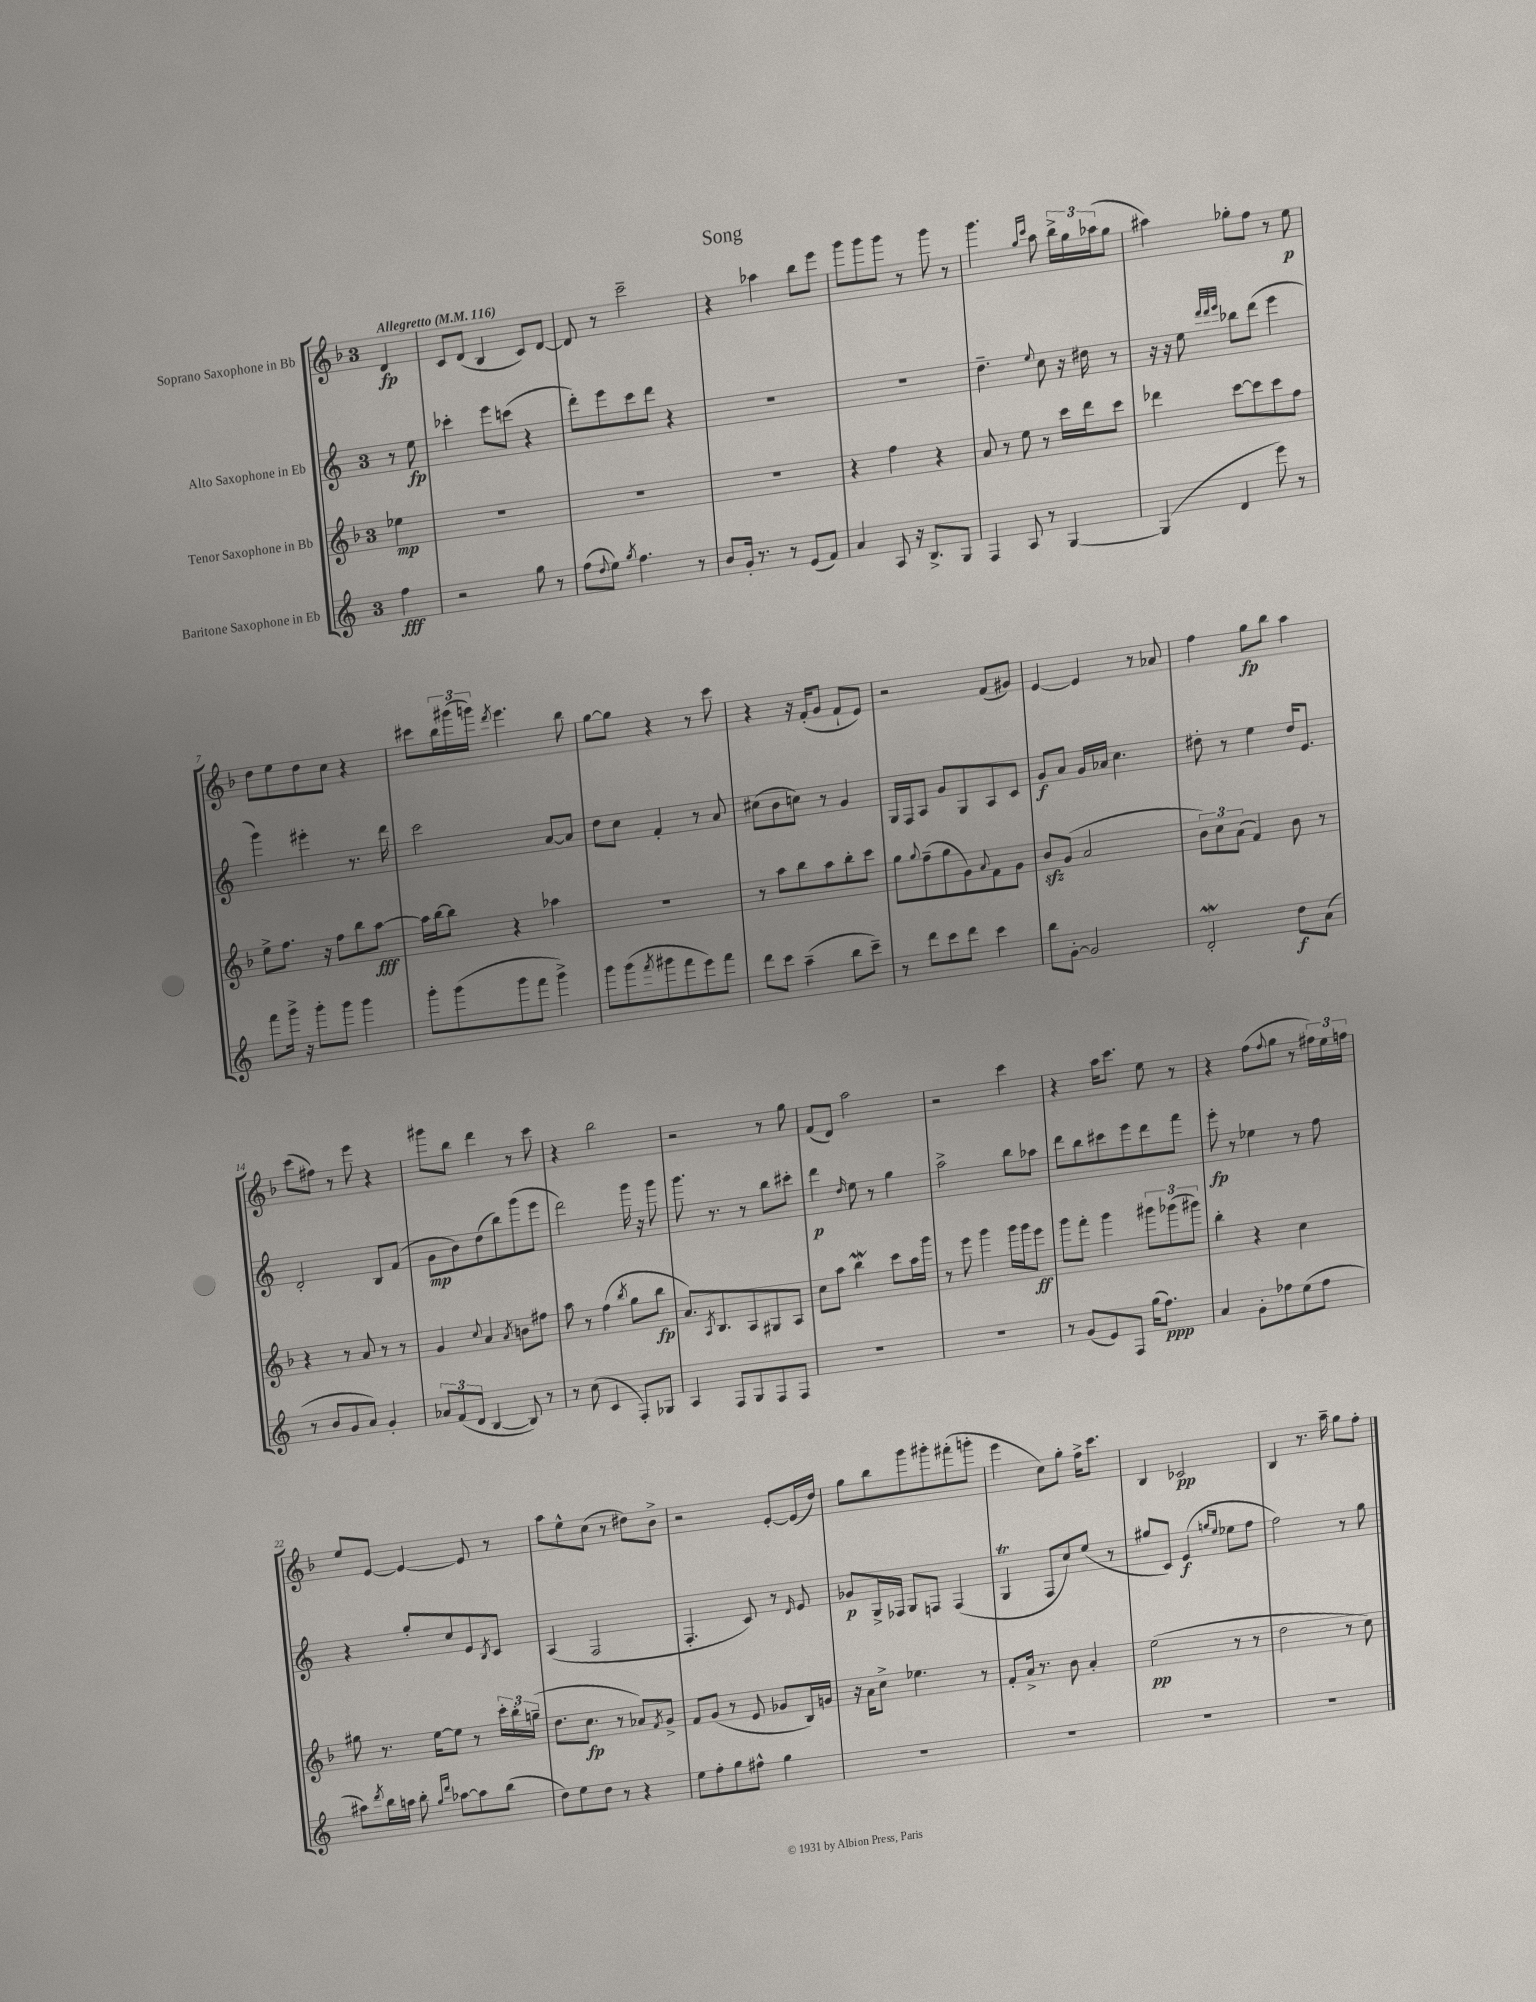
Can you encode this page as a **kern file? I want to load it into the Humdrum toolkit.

**kern	**dynam	**kern	**dynam	**kern	**dynam	**kern	**dynam
*part4	*part4	*part3	*part3	*part2	*part2	*part1	*part1
*staff4	*staff4	*staff3	*staff3	*staff2	*staff2	*staff1	*staff1
*I"Baritone Saxophone in Eb	*	*I"Tenor Saxophone in Bb	*	*I"Alto Saxophone in Eb	*	*I"Soprano Saxophone in Bb	*
*clefG2	*	*clefG2	*	*clefG2	*	*clefG2	*
*k[]	*	*k[b-]	*	*k[]	*	*k[b-]	*
*M3/4	*	*M3/4	*	*M3/4	*	*M3/4	*
*MM116	*	*MM116	*	*MM116	*	*MM116	*
=	=	=	=	=	=	=	=
!	!	!	!	!	!	!LO:TX:a:B:t=Allegretto	!
4ff\	fff	4ee-X\	mp	8r	.	4d/	fp
.	.	.	.	8ee\	fp	.	.
=1	=1	=1	=1	=1	=1	=1	=1
2r	.	2.r	.	4ccc-X'\	.	8c/L	.
.	.	.	.	.	.	(8d/J	.
.	.	.	.	8eee\L	.	4B-/	.
.	.	.	.	(8cccn\J	.	.	.
8gg\	.	.	.	4r	.	8c/L)	.
8r	.	.	.	.	.	[8d/J	.
=2	=2	=2	=2	=2	=2	=2	=2
(8ff\L	.	2.r	.	8ddd'\L)	.	8d/]	.
8qqdd/	.	.	.	.	.	.	.
8ee\J)	.	.	.	8eee\	.	8r	.
8qgg/	.	.	.	.	.	.	.
4.ff\	.	.	.	8ccc\	.	2ccc~\	.
.	.	.	.	8ddd\J	.	.	.
.	.	.	.	4r	.	.	.
8r	.	.	.	.	.	.	.
=3	=3	=3	=3	=3	=3	=3	=3
8b/L	.	2.r	.	2.r	.	4r	.
16g'/Jk	.	.	.	.	.	.	.
8.r	.	.	.	.	.	.	.
.	.	.	.	.	.	4aa-X\	.
8r	.	.	.	.	.	.	.
(8e/L	.	.	.	.	.	8bb-\L	.
8f/J)	.	.	.	.	.	8eee\J	.
=4	=4	=4	=4	=4	=4	=4	=4
4a/	.	4r	.	2.r	.	8ggg\L	.
.	.	.	.	.	.	8ggg\	.
8A/	.	4ff\	.	.	.	8ggg\J	.
16r	.	.	.	.	.	8r	.
8.B^/L	.	.	.	.	.	.	.
.	.	4r	.	.	.	8ggg\	.
8G/J	.	.	.	.	.	8r	.
=5	=5	=5	=5	=5	=5	=5	=5
4F/	.	8a/	.	4.dd~\	.	4.ggg\	.
.	.	8r	.	.	.	.	.
8A/	.	8ee\	.	.	.	.	.
.	.	.	.	.	.	16qqgg/LL	.
.	.	.	.	8qqee/	.	16qqccc/JJ	.
8r	.	8r	.	8cc\	.	8aa\	.
[4G/	.	16ccc\LL	.	16r	.	24bb-^\LL	.
.	.	.	.	.	.	24gg\	.
.	.	16ddd\J	.	16dd#X\	.	.	.
.	.	.	.	.	.	(24aa-X\J	.
.	.	8ccc\J	.	8r	.	8gg\J	.
=6	=6	=6	=6	=6	=6	=6	=6
(4G/]	.	4ddd-X\	.	16r	.	4aa#X\)	.
.	.	.	.	16r	.	.	.
.	.	.	.	8ee\	.	.	.
.	.	.	.	32qqddd/LLL	.	.	.
.	.	.	.	32qqddd/	.	.	.
.	.	.	.	32qqeee/JJJ	.	.	.
4d/	.	[8ccc\L	.	8bb-X\L	.	8gg-X'\L	.
.	.	8ccc\]	.	(8ddd\J	.	8ff\J	.
8eee\)	.	8ccc\	.	4eee\	.	8r	.
8r	.	8ff\J	.	.	.	8ee\	p
!!LO:LB:g=z
=7	=7	=7	=7	=7	=7	=7	=7
8fff\L	.	8ee^\L	.	4ggg\)	.	8dd\L	.
16ggg^\Jk	.	8.ff\J	.	.	.	8ee\	.
16r	.	.	.	.	.	.	.
8ggg'\L	.	.	.	4eee#X'\	.	8dd\	.
.	.	16r	.	.	.	.	.
8ggg\J	.	8ff\L	.	.	.	8cc\J	.
4ggg\	.	8bb-\	.	8.r	.	4r	.
.	.	[8aa\J	fff	.	.	.	.
.	.	.	.	16ddd\	.	.	.
=8	=8	=8	=8	=8	=8	=8	=8
8ggg'\L	.	16aa\LL]	.	2ccc\	.	8ccc#X\L	.
.	.	[16bb-\J	.	.	.	.	.
(8ggg\	.	8bb-\J]	.	.	.	24bb-\L	.
.	.	.	.	.	.	(24ggg#X\	.
.	.	.	.	.	.	24gggn\JJ)	.
.	.	.	.	.	.	8qddd/	.
8ggg\	.	4r	.	.	.	4.eee\	.
8fff\J	.	.	.	.	.	.	.
4ggg^\)	.	4aa-X\	.	[8a/L	.	.	.
.	.	.	.	8a/J]	.	8bb-\	.
=9	=9	=9	=9	=9	=9	=9	=9
8ggg\L	.	2.r	.	8dd\L	.	[8gg\L	.
(8ggg\	.	.	.	8cc\J	.	8gg\J]	.
8qfff/	.	.	.	.	.	.	.
8ggg#X\	.	.	.	4f'/	.	4r	.
8fff\	.	.	.	.	.	.	.
8eee\)	.	.	.	8r	.	8r	.
8fff\J	.	.	.	8a/	.	8ccc\	.
=10	=10	=10	=10	=10	=10	=10	=10
8ddd\L	.	8r	.	(8cc#X\L	.	4r	.
8ccc\J	.	8aa\L	.	8b\	.	.	.
(4aa~\	.	8bb-\	.	8ccn\J)	.	16r	.
.	.	.	.	.	.	(16f'/KL	.
.	.	8aa\	.	8r	.	8g/J	.
8bb\L	.	8bb-'\	.	4g/	.	8f`/L	.
8ccc~\J)	.	8ccc\J	.	.	.	8e/J)	.
=11	=11	=11	=11	=11	=11	=11	=11
8r	.	8gg\L	.	16G/LL	.	2r	.
.	.	.	.	16F/J	.	.	.
.	.	8qqgg/	.	.	.	.	.
8ddd\L	.	(8ff~\	.	8A/J	.	.	.
8ccc\	.	8gg\	.	8g/L	.	.	.
8ddd\J	.	8g\)	.	8G/	.	.	.
.	.	8qqa/	.	.	.	.	.
4ccc\	.	8f\	.	8A/	.	(8f/L	.
.	.	8g\J	.	8c/J	.	8g#X/J)	.
=12	=12	=12	=12	=12	=12	=12	=12
8bb\L	.	8b-zz/L	.	8g/L	f	[4e/	.
[8g'\J	.	(8g/J	.	8a/J	.	.	.
2g/]	.	2a/	.	16g/LL	.	4e/]	.
.	.	.	.	16a-X/JJ	.	.	.
.	.	.	.	4.cc\	.	.	.
.	.	.	.	.	.	8r	.
.	.	.	.	.	.	8a-X/	.
=13	=13	=13	=13	=13	=13	=13	=13
2dW'/	.	12b-\L)	.	8dd#X'\	.	4ff\	.
.	.	12cc\	.	.	.	.	.
.	.	.	.	8r	.	.	.
.	.	(12a\J	.	.	.	.	.
.	.	4f/)	.	4ee\	.	8gg\L	fp
.	.	.	.	.	.	8bb-\J	.
8dd\L	f	8b-\	.	16dd#/KL	.	4aa\	.
.	.	.	.	8.e/J	.	.	.
(8a\J	.	8r	.	.	.	.	.
!!LO:LB:g=z
=14	=14	=14	=14	=14	=14	=14	=14
8r	.	4r	.	2d'/	.	(8ccc\L	.
8b/L	.	.	.	.	.	8ff#X\J)	.
8g/	.	8r	.	.	.	8r	.
8a/J)	.	8a/	.	.	.	8eee\	.
4g'/	.	8r	.	8B/L	.	4r	.
.	.	8r	.	(8f/J	.	.	.
=15	=15	=15	=15	=15	=15	=15	=15
12a-X/L	.	4g/	.	8g\L	mp	8ggg#X\L	.
(12f/	.	.	.	.	.	.	.
.	.	.	.	8b\)	.	8bb-\J	.
12d/J	.	.	.	.	.	.	.
.	.	8qqcc/	.	.	.	.	.
[4B/	.	4a/	.	(8dd\	.	4ddd\	.
.	.	.	.	8bb\)	.	.	.
.	.	8qa/	.	.	.	.	.
8B/])	.	8bn\L	.	(8ggg\	.	8r	.
8r	.	8ff#X\J	.	8eee\J	.	8ccc\	.
=16	=16	=16	=16	=16	=16	=16	=16
8r	.	8aa\	.	2ddd\)	.	4r	.
(8cc\	.	8r	.	.	.	.	.
4c/	.	(4ff\	.	.	.	2bb-\	.
.	.	8qbb-/	.	.	.	.	.
8F'/L)	.	8gg\L	.	16ggg\	.	.	.
.	.	.	.	16r	.	.	.
8G-X/J	.	8bb-\J	fp	8ggg\	.	.	.
=17	=17	=17	=17	=17	=17	=17	=17
4A/	.	8.a/L)	.	8.ggg\	.	2r	.
.	.	8qA/	.	.	.	.	.
.	.	8.B-/	.	8.r	.	.	.
8F/L	.	.	.	.	.	.	.
8G/	.	8A/	.	8r	.	.	.
8F/	.	8G#X/	.	8bb\L	.	8r	.
8F/J	.	8A/J	.	8ccc#X'\J	.	8gg\	.
=18	=18	=18	=18	=18	=18	=18	=18
2.r	.	8cc\L	.	4ddd\	p	(8f/L	.
.	.	8aa\J	.	.	.	8d/J)	.
.	.	.	.	16qqdd/	.	.	.
.	.	4bb-w\	.	8ee\	.	2aa\	.
.	.	.	.	8r	.	.	.
.	.	8ccc\L	.	4gg\	.	.	.
.	.	16aa\L	.	.	.	.	.
.	.	16ggg\JJ	.	.	.	.	.
=19	=19	=19	=19	=19	=19	=19	=19
2.r	.	8r	.	2aa^\	.	2r	.
.	.	8eee\	.	.	.	.	.
.	.	4ggg\	.	.	.	.	.
.	.	16ggg\LL	.	8bb\L	.	4ccc\	.
.	.	16ggg\J	.	.	.	.	.
.	.	8eee\J	ff	8aa-X\J	.	.	.
=20	=20	=20	=20	=20	=20	=20	=20
8r	.	8ggg\L	.	8ddd\L	.	4r	.
(8g/L	.	8fff'\J	.	8bb\	.	.	.
8e/)	.	4ggg\	.	8ccc#X\	.	16aa\KL	.
.	.	.	.	.	.	8.ccc\J	.
8F/J	.	.	.	8eee\	.	.	.
(16gg\KL	.	12ggg#X\L	.	8ddd\	.	8ee\	.
8.ff\J)	ppp	.	.	.	.	.	.
.	.	(12ggg-X\	.	.	.	.	.
.	.	.	.	8fff\J	.	8r	.
.	.	12ggg#X\J)	.	.	.	.	.
=21	=21	=21	=21	=21	=21	=21	=21
4a/	.	4bb-'\	.	8eee'\	fp	4r	.
.	.	.	.	8r	.	.	.
8g'\L	.	4r	.	4ee-X\	.	(8ff\L	.
.	.	.	.	.	.	8qqff/	.
8ff-X\	.	.	.	.	.	8gg\J	.
(8ee\	.	4cc\	.	8r	.	8r	.
8ff-\J	.	.	.	8ff\	.	24ff#X\LL)	.
.	.	.	.	.	.	24ee\	.
.	.	.	.	.	.	24ffn\JJ	.
!!LO:LB:g=z
=22	=22	=22	=22	=22	=22	=22	=22
8aa#X\L)	.	8gg#X\	.	4r	.	8ee/L	.
8qddd/	.	.	.	.	.	.	.
16bb\L	.	8.r	.	.	.	[8e/J	.
16aan\JJ	.	.	.	.	.	.	.
8bb'\	.	.	.	8gg'/L	.	4e/_	.
.	.	[16ee\KL	.	.	.	.	.
16qqgg/LL	.	.	.	.	.	.	.
16qqddd/JJ	.	.	.	.	.	.	.
[8aa-X\L	.	8ee\J]	.	8cc/	.	.	.
8aa-\]	.	8r	.	8e/	.	8e/]	.
.	.	.	.	8qB/	.	.	.
(8bb\J	.	24ccc'\LL	.	8c/J	.	8r	.
.	.	24bb-'\	.	.	.	.	.
.	.	(24ggn~\JJ	.	.	.	.	.
=23	=23	=23	=23	=23	=23	=23	=23
8dd\L)	.	8.dd\L	.	(4A/	.	8aa\L	.
8ee\	.	.	.	.	.	8ee^^\	.
.	.	8.cc\J	fp	.	.	.	.
8dd\J	.	.	.	2F/	.	(8cc\J	.
8r	.	8r	.	.	.	8r	.
4r	.	8a-X/L)	.	.	.	8dd#X\L)	.
.	.	8qf/	.	.	.	.	.
.	.	8g^/J	.	.	.	8b-^\J	.
=24	=24	=24	=24	=24	=24	=24	=24
8ee\L	.	8f/L	.	4.F'/	.	2r	.
8ff'\	.	(8g/J	.	.	.	.	.
8gg\	.	8r	.	.	.	.	.
8ff#X^^\J	.	8e/	.	8c/)	.	.	.
4gg\	.	8g-X/L	.	8r	.	[8e'/L	.
.	.	.	.	16qqd/	.	.	.
.	.	16B-/L)	.	8e/	.	(16e/L]	.
.	.	16gn/JJ	.	.	.	16dd/JJ)	.
=25	=25	=25	=25	=25	=25	=25	=25
2.r	.	16r	.	8g-X/L	p	8gg\L	.
.	.	16a\KL	.	.	.	.	.
.	.	8cc^\J	.	16G^/L	.	8bb-\	.
.	.	.	.	16F-X/JJ	.	.	.
.	.	4.ee-X\	.	8G/L	.	8ggg\	.
.	.	.	.	8Fn/J	.	8ggg#X'\	.
.	.	.	.	(4F/	.	(8fff#X'\	.
.	.	8r	.	.	.	8gggn'\J	.
=26	=26	=26	=26	=26	=26	=26	=26
2.r	.	8f'/L	.	4GT/	.	4eee\	.
.	.	16a^/Jk	.	.	.	.	.
.	.	8.r	.	.	.	.	.
.	.	.	.	8F/L	.	8cc\L)	.
.	.	8b-\	.	8cc/)	.	8gg'\J	.
.	.	4a'/	.	(8ee/J	.	16ff^\KL	.
.	.	.	.	.	.	8.ccc\J	.
.	.	.	.	8r	.	.	.
=27	=27	=27	=27	=27	=27	=27	=27
2.r	.	(2ee\	pp	8gg#X/L	.	4B-/	.
.	.	.	.	8c/J)	.	.	.
.	.	.	.	(4e/	f	2c-X/	pp
.	.	.	.	16qqggn/LL	.	.	.
.	.	.	.	16qqee/JJ	.	.	.
.	.	8r	.	8ee-X\L	.	.	.
.	.	8r	.	8ff\J	.	.	.
=28	=28	=28	=28	=28	=28	=28	=28
2.r	.	2dd\	.	2ff\)	.	4B-/	.
.	.	.	.	.	.	8.r	.
.	.	.	.	.	.	16aa~\	.
.	.	8r	.	8r	.	8gg\L	.
.	.	8cc\)	.	8gg\	.	8ff'\J	.
==	==	==	==	==	==	==	==
*-	*-	*-	*-	*-	*-	*-	*-
